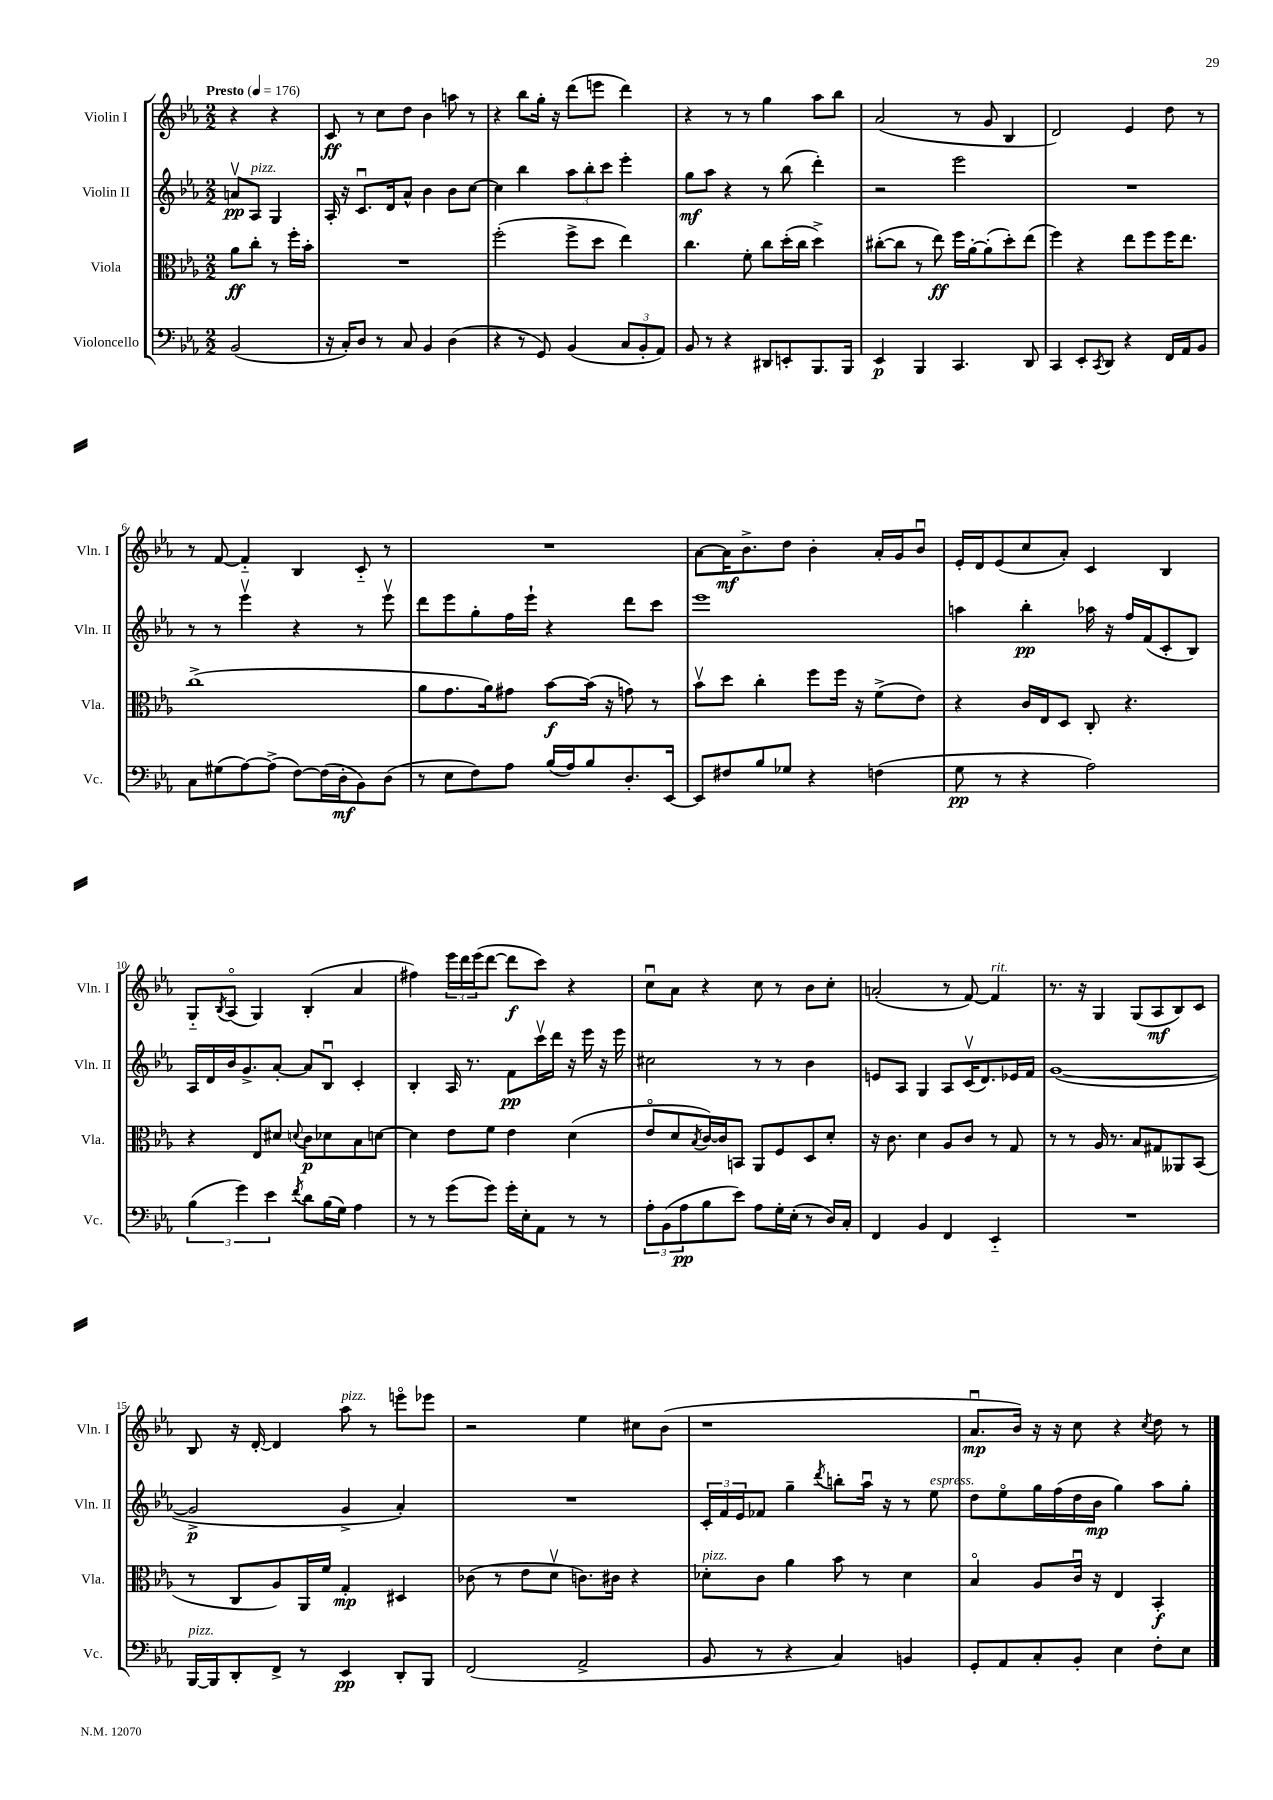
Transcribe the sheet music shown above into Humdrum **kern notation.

**kern	**dynam	**kern	**dynam	**kern	**dynam	**kern	**dynam
*part4	*part4	*part3	*part3	*part2	*part2	*part1	*part1
*staff4	*staff4	*staff3	*staff3	*staff2	*staff2	*staff1	*staff1
*I"Violoncello	*	*I"Viola	*	*I"Violin II	*	*I"Violin I	*
*I'Vc.	*	*I'Vla.	*	*I'Vln. II	*	*I'Vln. I	*
*clefF4	*	*clefC3	*	*clefG2	*	*clefG2	*
*k[b-e-a-]	*	*k[b-e-a-]	*	*k[b-e-a-]	*	*k[b-e-a-]	*
*M2/2	*	*M2/2	*	*M2/2	*	*M2/2	*
*MM176	*	*MM176	*	*MM176	*	*MM176	*
=	=	=	=	=	=	=	=
!	!	!	!	!	!	!LO:TX:a:B:t=Presto	!
(2BB-/	.	8a-\L	ff	8anv/L	pp	4r	.
!	!	!	!	!LO:TX:a:i:t=pizz.	!	!	!
.	.	8cc'\J	.	8A-/J	.	.	.
.	.	8r	.	4G/	.	4r	.
.	.	16ff'\LL	.	.	.	.	.
.	.	16b-'\JJ	.	.	.	.	.
=1	=1	=1	=1	=1	=1	=1	=1
16r	.	1r	.	16A-'/	.	8c/	ff
16C'/KL)	.	.	.	16r	.	.	.
8D/J	.	.	.	8.cu/L	.	8r	.
8r	.	.	.	.	.	8cc\L	.
.	.	.	.	16d/k	.	.	.
8C/	.	.	.	8a-^^/J	.	8dd\J	.
4BB-/	.	.	.	4b-\	.	4b-\	.
(4D\	.	.	.	8b-\L	.	8aan\	.
.	.	.	.	[8cc\J	.	8r	.
=2	=2	=2	=2	=2	=2	=2	=2
4r	.	(2ff'\	.	4cc\]	.	4r	.
8r	.	.	.	4bb-\	.	8bb-\L	.
8GG/)	.	.	.	.	.	16gg'\Jk	.
.	.	.	.	.	.	16r	.
(4BB-/	.	8ff^\L	.	12aa-\L	.	(8ddd\L	.
.	.	.	.	12bb-'\	.	.	.
.	.	8dd\J	.	.	.	8eeen\J	.
.	.	.	.	12ccc\J	.	.	.
12C/L	.	4ee-\)	.	4eee-'\	.	4ddd\)	.
12BB-'/	.	.	.	.	.	.	.
12AA-/J)	.	.	.	.	.	.	.
=3	=3	=3	=3	=3	=3	=3	=3
8BB-/	.	4.cc\	.	8gg\L	mf	4r	.
8r	.	.	.	8aa-\J	.	.	.
4r	.	.	.	4r	.	8r	.
.	.	8f'\	.	.	.	8r	.
8DD#X/L	.	8cc\L	.	8r	.	4gg\	.
8EEn'/	.	(16dd'\L	.	(8bb-\	.	.	.
.	.	16cc\JJ	.	.	.	.	.
8.BBB-/	.	4dd^\)	.	4ddd'\)	.	8aa-\L	.
.	.	.	.	.	.	8bb-\J	.
16BBB-/Jk	.	.	.	.	.	.	.
=4	=4	=4	=4	=4	=4	=4	=4
4EE-/	p	([8cc#X'\L	.	2r	.	(2a-/	.
.	.	8cc#\J]	.	.	.	.	.
4BBB-/	.	8r	.	.	.	.	.
.	.	8ee-\)	ff	.	.	.	.
4.CC/	.	16ff\LL	.	2eee-\	.	8r	.
.	.	[16a-'\J	.	.	.	.	.
.	.	(8a-'\]	.	.	.	8g/	.
.	.	8dd'\)	.	.	.	4B-/	.
8DD/	.	(8ee-\J	.	.	.	.	.
=5	=5	=5	=5	=5	=5	=5	=5
4CC/	.	4ff\)	.	1r	.	2d/)	.
8EE-'/L	.	4r	.	.	.	.	.
8qCC/	.	.	.	.	.	.	.
8DD/J	.	.	.	.	.	.	.
4r	.	8ee-\L	.	.	.	4e-/	.
.	.	8ff\	.	.	.	.	.
16FF/LL	.	16ff\K	.	.	.	8dd\	.
16AA-/J	.	8.ee-\J	.	.	.	.	.
8BB-/J	.	.	.	.	.	8r	.
!!LO:LB:g=z
=6	=6	=6	=6	=6	=6	=6	=6
8C\L	.	(1cc^	.	8r	.	8r	.
(8G#X\	.	.	.	8r	.	[8f/	.
[8A-\)	.	.	.	4eee-v\	.	4f/]	.
(8A-^\J]	.	.	.	.	.	.	.
[8F\L)	.	.	.	4r	.	4B-/	.
(16F\L]	.	.	.	.	.	.	.
16D'\J	mf	.	.	.	.	.	.
8BB-\)	.	.	.	8r	.	8c/	.
(8D\J	.	.	.	8eee-v\	.	8r	.
=7	=7	=7	=7	=7	=7	=7	=7
8r	.	8a-\L	.	8ddd\L	.	1r	.
8E-\L	.	8.g\	.	8eee-\	.	.	.
8F\)	.	.	.	8gg'\	.	.	.
.	.	16a-\k)	.	.	.	.	.
8A-\J	.	8g#X\J	.	16ff\L	.	.	.
.	.	.	.	16eee-`\JJ	.	.	.
(16B-/LL	.	[8b-\L	f	4r	.	.	.
16A-/J)	.	.	.	.	.	.	.
8B-/	.	(16b-\Jk]	.	.	.	.	.
.	.	16r	.	.	.	.	.
8.D'/	.	8gn\)	.	8ddd\L	.	.	.
.	.	8r	.	8ccc\J	.	.	.
[16EE-/Jk	.	.	.	.	.	.	.
=8	=8	=8	=8	=8	=8	=8	=8
8EE-/L]	.	8b-v\L	.	1eee-	.	[8a-\L	.
8F#X/	.	8dd\J	.	.	.	16a-\K]	mf
.	.	.	.	.	.	8.b-^\	.
8B-/	.	4cc'\	.	.	.	.	.
8G-X/J	.	.	.	.	.	8dd\J	.
4r	.	8ff\L	.	.	.	4b-'\	.
.	.	16ff\Jk	.	.	.	.	.
.	.	16r	.	.	.	.	.
(4Fn\	.	(8f^\L	.	.	.	16a-'/LL	.
.	.	.	.	.	.	16g/J	.
.	.	8e-\J)	.	.	.	8b-u/J	.
=9	=9	=9	=9	=9	=9	=9	=9
8G\	pp	4r	.	4aan\	.	16e-'/LL	.
.	.	.	.	.	.	16d/J	.
8r	.	.	.	.	.	(8e-/	.
4r	.	16c/LL	.	4bb-'\	pp	8cc/	.
.	.	16E-/J	.	.	.	.	.
.	.	8D/J	.	.	.	8a-'/J)	.
2A-\)	.	8C'/	.	16aa-X\	.	4c/	.
.	.	.	.	16r	.	.	.
.	.	4.r	.	16ff/LL	.	.	.
.	.	.	.	(16f/J	.	.	.
.	.	.	.	8c'/	.	4B-/	.
.	.	.	.	8B-/J)	.	.	.
!!LO:LB:g=z
=10	=10	=10	=10	=10	=10	=10	=10
(6B-\	.	4r	.	16A-/LL	.	8G/L	.
.	.	.	.	16d/	.	.	.
.	.	.	.	.	.	8qB-/	.
.	.	.	.	16b-/J	.	(8A-/J	.
6g\)	.	.	.	.	.	.	.
.	.	.	.	8.g^/	.	.	.
.	.	8E-/L	.	.	.	4G/)	.
6e-\	.	.	.	.	.	.	.
.	.	8d#X/J	.	[8a-'/J	.	.	.
8qf/	.	8qqdn/	.	.	.	.	.
8d\L	.	8c\L	p	8a-/L]	.	(4B-'/	.
(16B-\L	.	8d-X\	.	8B-u/J	.	.	.
16G\JJ)	.	.	.	.	.	.	.
4A-\	.	8B-\	.	4c'/	.	4a-/	.
.	.	[8dn\J	.	.	.	.	.
=11	=11	=11	=11	=11	=11	=11	=11
8r	.	4d\]	.	4B-'/	.	4ff#X\)	.
8r	.	.	.	.	.	.	.
(8g\L	.	8e-\L	.	16A-/	.	24eee-\LL	.
.	.	.	.	.	.	24ddd\	.
.	.	.	.	8.r	.	.	.
.	.	.	.	.	.	(24eee-\J	.
8g\J)	.	8f\J	.	.	.	[8ddd\J	.
16g'\LL	.	4e-\	.	8f\L	pp	8ddd\L]	f
16E-'\J	.	.	.	.	.	.	.
8AA-\J	.	.	.	16cccv\L	.	8ccc\J)	.
.	.	.	.	16ddd\JJ	.	.	.
8r	.	(4d\	.	16r	.	4r	.
.	.	.	.	16eee-\	.	.	.
8r	.	.	.	16r	.	.	.
.	.	.	.	16eee-\	.	.	.
=12	=12	=12	=12	=12	=12	=12	=12
12A-'\L	.	8e-/L	.	2cc#X\	.	8ccu\L	.
(12BB-\	.	.	.	.	.	.	.
.	.	8d/	.	.	.	8a-\J	.
12A-\	pp	.	.	.	.	.	.
.	.	8qB-/	.	.	.	.	.
8B-\	.	[16c/L)	.	.	.	4r	.
.	.	16c/J]	.	.	.	.	.
8e-\J)	.	8BBn/J	.	.	.	.	.
8A-\L	.	8AA-/L	.	8r	.	8cc\	.
16G'\L	.	8F/	.	8r	.	8r	.
(16E-'\JJ	.	.	.	.	.	.	.
8r	.	8D/	.	4b-\	.	8b-\L	.
16D/LL)	.	8d'/J	.	.	.	8cc'\J	.
16C'/JJ	.	.	.	.	.	.	.
=13	=13	=13	=13	=13	=13	=13	=13
4FF/	.	16r	.	8en/L	.	(2an'/	.
.	.	8.c\	.	.	.	.	.
.	.	.	.	8A-/J	.	.	.
4BB-/	.	4d\	.	4G/	.	.	.
4FF/	.	8A-/L	.	8A-/L	.	8r	.
.	.	8c/J	.	(16cv/K	.	[8f/)	.
.	.	.	.	8.d/)	.	.	.
!	!	!	!	!	!	!LO:TX:a:i:t=rit.	!
4EE-/	.	8r	.	.	.	4f/]	.
.	.	8G/	.	16e-X/L	.	.	.
.	.	.	.	16f/JJ	.	.	.
=14	=14	=14	=14	=14	=14	=14	=14
1r	.	8r	.	([1g	.	8.r	.
.	.	8r	.	.	.	.	.
.	.	.	.	.	.	16r	.
.	.	16A-/	.	.	.	4G/	.
.	.	8.r	.	.	.	.	.
.	.	8B-/L	.	.	.	(8G/L	.
.	.	8G#X/	.	.	.	8A-/	mf
.	.	8AA--X/	.	.	.	8B-/)	.
.	.	(8BB-/J	.	.	.	8c/J	.
!!LO:LB:g=z
=15	=15	=15	=15	=15	=15	=15	=15
!LO:TX:a:i:t=pizz.	!	!	!	!	!	!	!
[16BBB-/LL	.	8r	.	2g^/]	p	8B-/	.
16BBB-/J]	.	.	.	.	.	.	.
8DD'/	.	8C/L	.	.	.	16r	.
.	.	.	.	.	.	[16d'/	.
8FF^/J	.	8A-/)	.	.	.	4d/]	.
8r	.	16AA-/L	.	.	.	.	.
.	.	16f/JJ	.	.	.	.	.
!	!	!	!	!	!	!LO:TX:a:i:t=pizz.	!
4EE-/	pp	4G'/	mp	4g^/	.	8aa-\	.
.	.	.	.	.	.	8r	.
8DD'/L	.	4D#X/	.	4a-'/)	.	8eeen\L	.
8BBB-/J	.	.	.	.	.	8eee-X\J	.
=16	=16	=16	=16	=16	=16	=16	=16
(2FF/	.	(8c-X\	.	1r	.	2r	.
.	.	8r	.	.	.	.	.
.	.	8e-\L	.	.	.	.	.
.	.	8dv\J	.	.	.	.	.
2AA-^/	.	8.cn\L)	.	.	.	4ee-\	.
.	.	16c#X\Jk	.	.	.	.	.
.	.	4r	.	.	.	8cc#X\L	.
.	.	.	.	.	.	(8b-\J	.
=17	=17	=17	=17	=17	=17	=17	=17
!	!	!LO:TX:a:i:t=pizz.	!	!	!	!	!
8BB-/	.	8d-X'\L	.	24c'/LL	.	1r	.
.	.	.	.	24f/	.	.	.
.	.	.	.	24e-/J	.	.	.
8r	.	8c\J	.	8f-X/J	.	.	.
4r	.	4a-\	.	4gg~\	.	.	.
.	.	.	.	8qddd/	.	.	.
4C/)	.	8b-\	.	8bbn'\L	.	.	.
.	.	8r	.	16aa-u\Jk	.	.	.
.	.	.	.	16r	.	.	.
4BBn/	.	4d-\	.	8r	.	.	.
!	!	!	!	!LO:TX:a:i:t=espress.	!	!	!
.	.	.	.	8ee-\	.	.	.
=18	=18	=18	=18	=18	=18	=18	=18
8GG'/L	.	4B-/	.	8dd\L	.	8.a-u/L	mp
8AA-/	.	.	.	8ee-\	.	.	.
.	.	.	.	.	.	16b-/Jk)	.
8C'/	.	8A-/L	.	16gg\L	.	16r	.
.	.	.	.	(16ff\	.	16r	.
8BB-'/J	.	16cu/Jk	.	16dd\	.	8cc\	.
.	.	16r	.	16b-\JJ	mp	.	.
4E-\	.	4E-/	.	4gg\)	.	4r	.
.	.	.	.	.	.	8qcc/	.
8F'\L	.	4BB-'/	f	8aa-\L	.	8dd\	.
8E-\J	.	.	.	8gg'\J	.	8r	.
==	==	==	==	==	==	==	==
*-	*-	*-	*-	*-	*-	*-	*-
